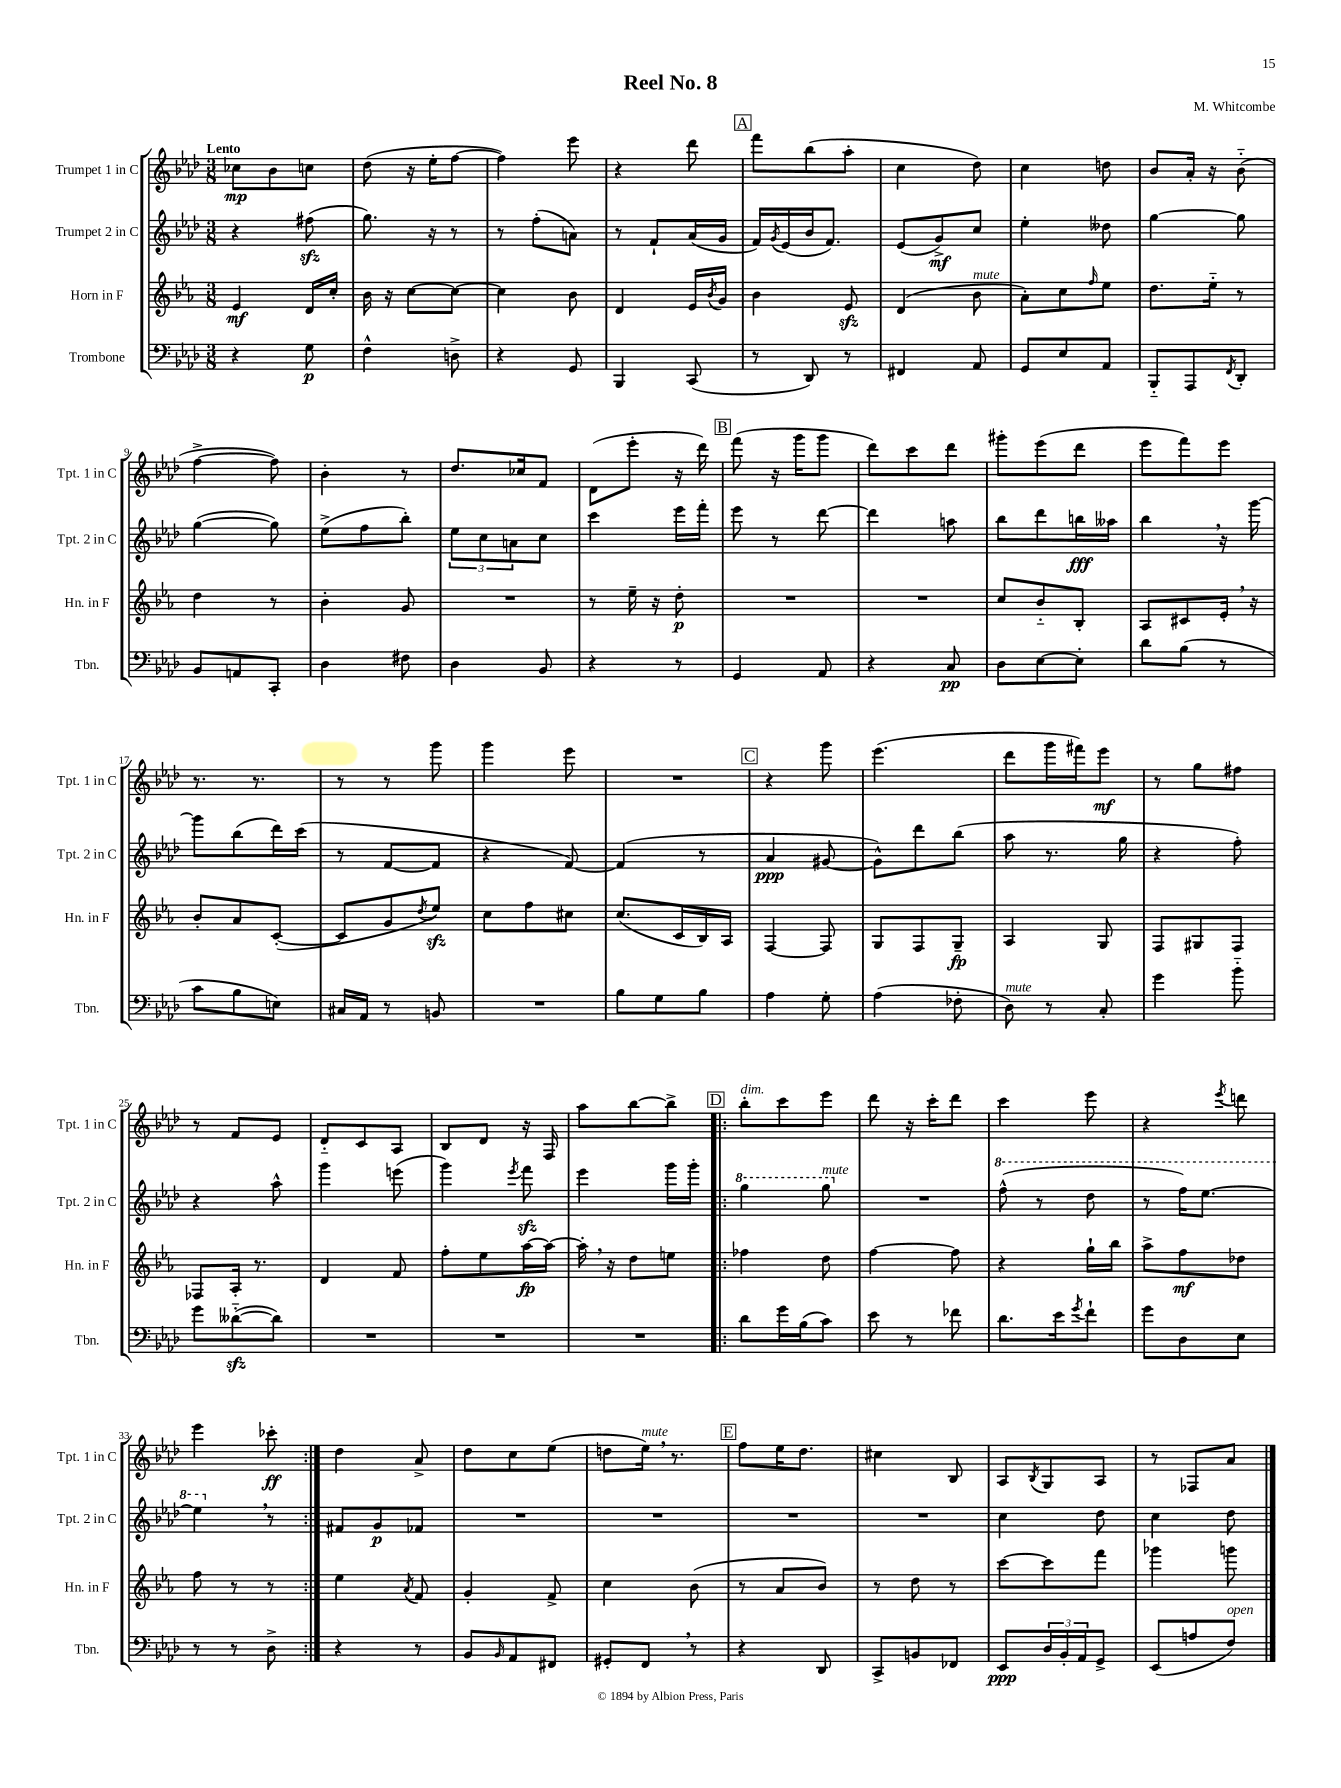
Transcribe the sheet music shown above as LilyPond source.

\header { title = "Reel No. 8" composer = "M. Whitcombe" }
<<
\new StaffGroup <<
\new Staff = "s0" \with { instrumentName = "Trumpet 1 in C" shortInstrumentName = "Tpt. 1 in C" } {
    \clef treble \key aes \major \numericTimeSignature \time 3/8 \tempo "Lento"
    ces''8\mp bes'8 c''8 |
    des''8( r16 ees''16-. f''8~ |
    f''4) ees'''8 |
    r4 des'''8 |
    \mark \markup { \box "A" } f'''8 bes''8( aes''8-. |
    c''4 des''8) |
    c''4 d''8 |
    bes'8 aes'16-. r16 bes'8-_( |
    f''4~-> f''8) |
    bes'4-. r8 |
    des''8. ces''16 f'8 |
    des'8( ees'''8-. r16 des'''16) |
    \mark \markup { \box "B" } f'''8( r16 g'''16 g'''8 |
    des'''8) c'''8 des'''8 |
    gis'''8-. ees'''8( des'''8 |
    ees'''8 f'''8) ees'''8 |
    r8. r8. |
    r8 r8 g'''8 |
    g'''4 ees'''8 |
    R4. |
    \mark \markup { \box "C" } r4 g'''8 |
    ees'''4.( |
    des'''8 g'''16 fis'''16) ees'''8\mf |
    r8 g''8 fis''8 |
    r8 f'8 ees'8 |
    des'8-_ c'8 aes8 |
    bes8 des'8 r16 f16 |
    aes''8 bes''8~ bes''8-> |
    \repeat volta 2 { \mark \markup { \box "D" } bes''8-.^\markup { \italic "dim." } c'''8 ees'''8 |
    des'''8 r16 c'''16-. des'''8 |
    c'''4 ees'''8 |
    r4 \acciaccatura { ees'''8 } d'''8 |
    ees'''4 ces'''8-.\ff | }
    des''4 aes'8-> |
    des''8 c''8 ees''8( |
    d''8 ees''16^\markup { \italic "mute" }) \breathe r8. |
    \mark \markup { \box "E" } f''8 ees''16 des''8. |
    cis''4 bes8 |
    aes8 \acciaccatura { bes8 } g8 aes8 |
    r8 fes8 aes'8 \bar "|." |
}
\new Staff = "s1" \with { instrumentName = "Trumpet 2 in C" shortInstrumentName = "Tpt. 2 in C" } {
    \clef treble \key aes \major \numericTimeSignature \time 3/8
    r4 fis''8\sfz( |
    g''8.) r16 r8 |
    r8 f''8-.( a'8) |
    r8 f'8-! aes'16( g'16 |
    \mark \markup { \box "A" } f'16) \acciaccatura { g'8 } ees'16( bes'16 f'8.) |
    ees'8( g'8->\mf) c''8 |
    ees''4-. deses''8 |
    g''4~ g''8 |
    g''4~( g''8) |
    ees''8->( f''8 bes''8-.) |
    \tuplet 3/2 { ees''8 c''8 a'8 } c''8 |
    c'''4 ees'''16 f'''16-. |
    \mark \markup { \box "B" } ees'''8 r8 des'''8~ |
    des'''4 a''8 |
    bes''8 des'''8 b''16\fff aeses''16 |
    bes''4 \breathe r16 g'''16~ |
    g'''8 bes''8( des'''16) c'''16( |
    r8 f'8~ f'8 |
    r4 f'8~) |
    f'4( r8 |
    \mark \markup { \box "C" } aes'4\ppp gis'8~ |
    gis'8-^) des'''8 bes''8( |
    aes''8 r8. g''16 |
    r4 f''8-.) |
    r4 aes''8-^ |
    g'''4 e'''8( |
    g'''4) \acciaccatura { ees'''8 } f'''8\sfz |
    ees'''4 g'''16 g'''16-. |
    \repeat volta 2 { \mark \markup { \box "D" } \ottava #1 g'''4 g'''8^\markup { \italic "mute" } \ottava #0 |
    R4. |
    \ottava #1 f'''8-^( r8 des'''8 |
    r8 f'''16) ees'''8.~ |
    ees'''4 \breathe \ottava #0 r8 | }
    fis'8 g'8\p fes'8 |
    R4. |
    R4. |
    \mark \markup { \box "E" } R4. |
    R4. |
    c''4 des''8 |
    c''4 des''8 \bar "|." |
}
\new Staff = "s2" \with { instrumentName = "Horn in F" shortInstrumentName = "Hn. in F" } {
    \clef treble \key ees \major \numericTimeSignature \time 3/8
    ees'4\mf d'16 c''16-. |
    bes'16 r16 c''8~ c''8~ |
    c''4 bes'8 |
    d'4 ees'16 \acciaccatura { bes'8 } g'16 |
    \mark \markup { \box "A" } bes'4 ees'8\sfz |
    d'4( bes'8^\markup { \italic "mute" } |
    aes'8-.) c''8 \grace { f''16 } ees''8 |
    d''8. ees''16-_ r8 |
    d''4 r8 |
    bes'4-. g'8 |
    R4. |
    r8 ees''16-- r16 d''8-.\p |
    \mark \markup { \box "B" } R4. |
    R4. |
    c''8 bes'8-_ bes8-. |
    aes8 cis'8 ees'16-. \breathe r16 |
    bes'8-. aes'8 c'8~-.( |
    c'8 g'8 \acciaccatura { d''8 } ees''8\sfz) |
    c''8 f''8 cis''8 |
    c''8.( c'16 bes16) aes16 |
    \mark \markup { \box "C" } f4~ f8 |
    g8 f8 g8--\fp |
    aes4 g8 |
    f8 gis8 f8 |
    fes8 aes16-. r8. |
    d'4 f'8 |
    f''8-. ees''8 aes''16~\fp aes''16~ |
    aes''16-. \breathe r16 d''8 e''8 |
    \repeat volta 2 { \mark \markup { \box "D" } fes''4 d''8 |
    f''4~ f''8 |
    r4 g''16-! bes''16 |
    aes''8-> f''8\mf des''8 |
    f''8 r8 r8 | }
    ees''4 \acciaccatura { aes'8 } f'8 |
    g'4-. f'8-> |
    c''4 bes'8( |
    \mark \markup { \box "E" } r8 aes'8 bes'8) |
    r8 d''8 r8 |
    c'''8~ c'''8 f'''8 |
    ges'''4 g'''8 \bar "|." |
}
\new Staff = "s3" \with { instrumentName = "Trombone" shortInstrumentName = "Tbn." } {
    \clef bass \key aes \major \numericTimeSignature \time 3/8
    r4 g8\p |
    f4-^ d8-> |
    r4 g,8 |
    bes,,4 c,8( |
    \mark \markup { \box "A" } r8 des,8) r8 |
    fis,4 aes,8 |
    g,8 ees8 aes,8 |
    bes,,8-_ aes,,8 \acciaccatura { f,8 } des,8-. |
    bes,8 a,8 c,8-. |
    des4 fis8 |
    des4 bes,8 |
    r4 r8 |
    \mark \markup { \box "B" } g,4 aes,8 |
    r4 c8\pp |
    des8 ees8~ ees8-. |
    des'8 bes8( r8 |
    c'8 bes8 e8) |
    cis16 aes,16 r8 b,8 |
    R4. |
    bes8 g8 bes8 |
    \mark \markup { \box "C" } aes4 g8-. |
    aes4( fes8-. |
    des8^\markup { \italic "mute" }) r8 c8-. |
    g'4 bes'8-_ |
    g'8 deses'8~-_\sfz( deses'8) |
    R4. |
    R4. |
    R4. |
    \repeat volta 2 { \mark \markup { \box "D" } des'8 g'16 bes16( c'8) |
    ees'8 r8 fes'8 |
    des'8. ees'16 \acciaccatura { g'8 } f'8-! |
    g'8 des8 ees8 |
    r8 r8 des8-> | }
    r4 r8 |
    bes,8 \grace { bes,16 } aes,8 fis,8 |
    gis,8-. f,8 \breathe r8 |
    \mark \markup { \box "E" } r4 des,8 |
    c,8-> b,8 fes,8 |
    ees,8\ppp \tuplet 3/2 { des16 bes,16-. aes,16 } g,8-> |
    ees,8( a8 f8^\markup { \italic "open" }) \bar "|." |
}
>>
>>
